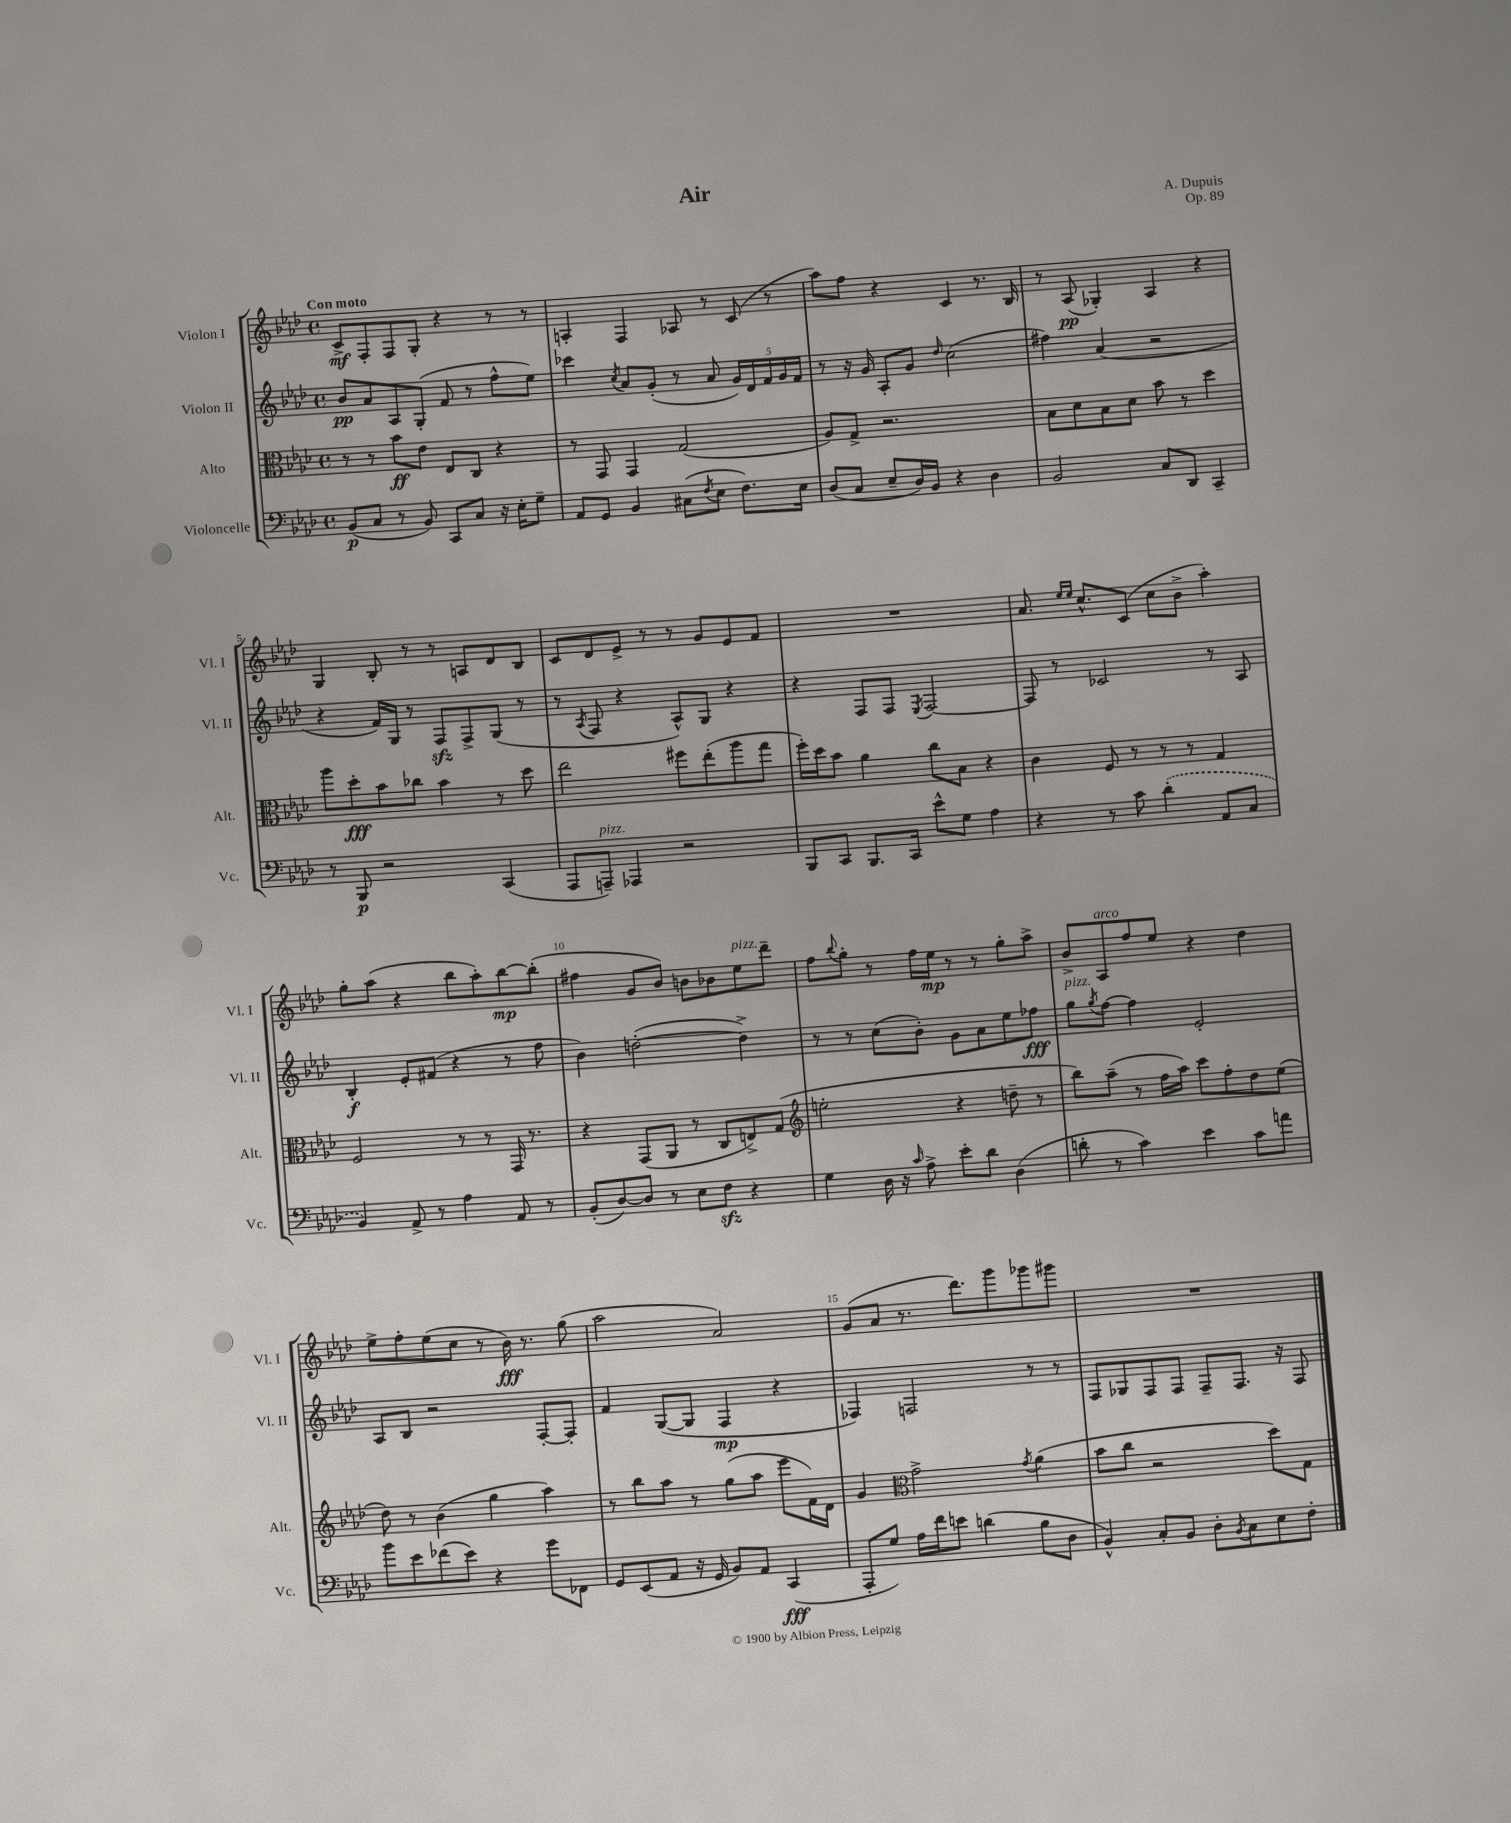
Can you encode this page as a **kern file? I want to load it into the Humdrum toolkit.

**kern	**kern	**kern	**kern
*staff4	*staff3	*staff2	*staff1
*clefF4	*clefC3	*clefG2	*clefG2
*k[b-e-a-d-]	*k[b-e-a-d-]	*k[b-e-a-d-]	*k[b-e-a-d-]
*M4/4	*M4/4	*M4/4	*M4/4
*met(c)	*met(c)	*met(c)	*met(c)
(8BB-	8r	8b-	8c^
8C	8r	8a-	8F'
8r	8b-	8A-	8F
8BB-)	8e-	(8G'	8G'
8CC	8E-	8f	4r
8C	8C	8r	.
16r	4r	8ff^^	8r
16E-'	.	.	.
8G~	.	8ee-)	8r
=	=	=	=
8AA-	8r	4ccc-	4A'
8GG	8GG	.	.
.	.	8qcc	.
4BB-	4GG	8a-	4F
.	.	(8g'	.
(8C#	(2G	8r	8A-
8qF	.	.	.
8E-	.	8a-	8r
8.F)	.	20g)	(8c
.	.	20d-	.
.	.	20f	.
.	.	.	8r
.	.	20g	.
16E-	.	.	.
.	.	20f	.
=	=	=	=
(8D-	8A-)	8r	8aa-)
8C	8G^	16r	8ff
.	.	16g	.
8E-~	2.r	8A-'	4r
16D-)	.	8g	.
16BB-	.	.	.
.	.	16qqdd-	.
4r	.	(2cc	4c
4D-	.	.	8.r
.	.	.	16B-
=	=	=	=
2BB-	8B-	4ff#)	8r
.	8d-	.	(8A-
.	8B-	(4a-	4G-')
.	8d-	.	.
8C	8b-	2r	4A-
8DD-	8r	.	.
4CC~	4dd-	.	4r
=	=	=	=
8r	8aa-	4r	4G
8BBB-	8dd-'	.	.
2r	8b-	16f)	8B-'
.	.	16G	.
.	8cc-	8r	8r
.	4b-	8F	8r
.	.	8F^	8A
(4CC	8r	(8G	8d-
.	8dd-	8r	8B-
=	=	=	=
8AAA-	2ee-	8r	8c
.	.	8qA-	.
8AAA~)	.	8F	8d-
4AAA-	.	4r	8e-^
.	.	.	8r
2r	8ff#	8A-^^)	8r
.	(8ee-'	8G	8g
.	8aa-	4r	8e-
.	8gg	.	8f
=	=	=	=
8BBB-	16ff')	4r	1r
.	16dd-	.	.
8CC	8b-	.	.
8.BBB-	4a-	8F	.
.	.	8F	.
16CC	.	.	.
.	.	8qE-	.
8e-^^	8cc	[2F	.
8G	8B-	.	.
4A-	4r	.	.
=	=	=	=
4r	4c	8F]	8.a-
.	.	8r	.
.	.	.	16qqee-
.	.	.	16qqee-
.	.	.	8.cc^^
8r	8F	2c-	.
8c	8r	.	(8c
(4d-'	8r	.	8cc
.	8r	.	8b-^
8AA-	4G	8r	4aa-')
8C	.	8A-	.
=	=	=	=
4BB-)	2F	4B-'	8gg'
.	.	.	(8aa-
8AA-^	.	8e-'	4r
8r	.	(8f#	.
4A-	8r	4r	8bb-
.	8r	.	8aa-')
8AA-	16GG	8r	[8bb-
.	8.r	.	.
8r	.	8ff	(8bb-']
=	=	=	=
(8BB-'	4r	4b-)	4ff#
[8D-)	.	.	.
8D-]	(8GG	([2dd'	8g
8r	8AA-	.	8b-)
8E-	8r	.	8b
8F	8C	.	8b-
4r	8E^)	4dd^])	8ee-
.	(8G	.	8ddd-~
=	=	=	=
*	*clefG2	*	*
4G	2ee'	8r	8ff
.	.	.	8qqbb-
.	.	8r	8gg'
16D-	.	(8cc	8r
16r	.	.	.
16qqc	.	.	.
8A-^	.	8b-')	16ff
.	.	.	16ee-
8e-'	4r	8g	8r
8d-	.	8a-	8r
(4D-	8dd~	8ee-	8gg'
.	8r	8ff-	8aa-^
=	=	=	=
8d'	8bb-)	8gg	8b-^
.	.	8qgg	.
8r	(8aa-~	[8ff	8A-
4c)	8r	4ff]	8ff
.	16ff	.	8ee-
.	16aa-)	.	.
4e-	8ccc	2e-'	4r
.	8ff'	.	.
8c	8dd-	.	4dd-
8a	(8ee-	.	.
=	=	=	=
8b-	8dd-)	8A-	8ee-^
8e-	8r	8B-	8ff'
(8f-	(4b-	2r	(8ee-
8e-)	.	.	8cc
4r	4gg	.	8r
.	.	.	16b-)
.	.	.	8.r
8g	4aa-)	[8F'	.
8FF-	.	8F']	(8gg
=	=	=	=
8GG	8r	4f	2aa-
(8EE-	8bb-	.	.
8AA-	8aa-	([8G	.
16r	8r	8G]	.
16GG	.	.	.
8BB-)	(8gg	4F	2a-)
8AA-	8aa-	.	.
(4CC	8eee-	4r	.
.	16f)	.	.
.	16d-	.	.
=	=	=	=
8AAA-'	4g	4F-)	(8g
8G)	.	.	8a-
*	*clefC3	*	*
16A-	2g^	2F	8.r
16f	.	.	.
8e	.	.	.
.	.	.	8.ddd-)
(4d	.	.	.
.	.	.	8ggg
.	8qg	.	.
8B-	(4a-	8r	8ggg-
8D-	.	8r	8ggg#
=	=	=	=
4BB-^^)	8b-	8F	1r
.	8cc	8G-	.
8C'	2r	8F	.
8BB-	.	8F	.
8D-'	.	8F~	.
8qBB-	.	.	.
8C	.	8.F	.
8E-	8dd-)	.	.
.	.	16r	.
8F'	8G	8F	.
==	==	==	==
*-	*-	*-	*-
